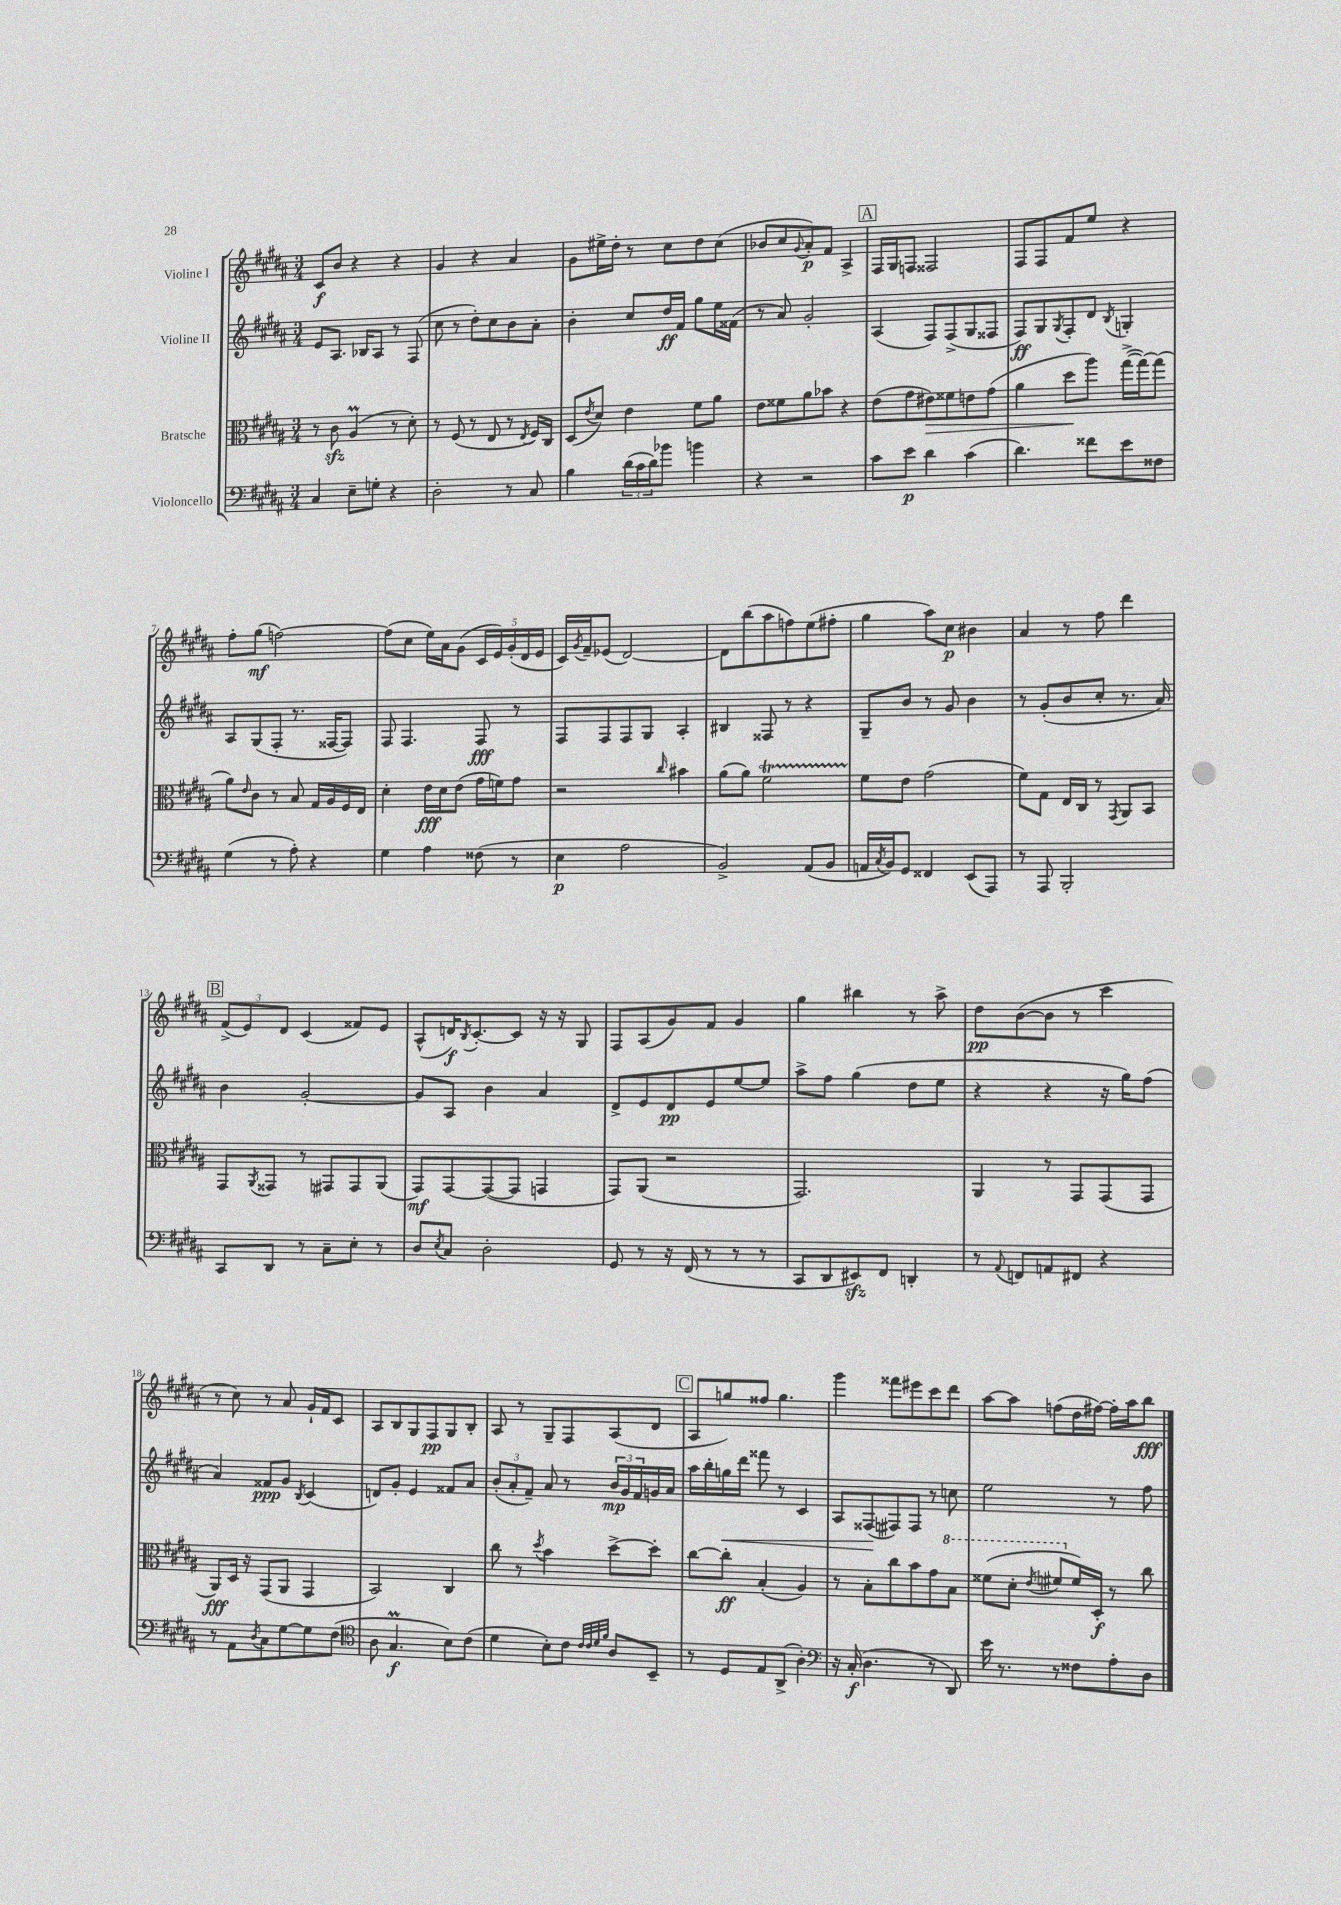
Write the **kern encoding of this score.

**kern	**kern	**kern	**kern
*staff4	*staff3	*staff2	*staff1
*clefF4	*clefC3	*clefG2	*clefG2
*k[f#c#g#d#a#]	*k[f#c#g#d#a#]	*k[f#c#g#d#a#]	*k[f#c#g#d#a#]
*M3/4	*M3/4	*M3/4	*M3/4
4C#	8r	8e	8c#
.	8c#	8.A#	8b
8E~	(4A#	.	4r
.	.	16B-	.
8G'	.	8A#	.
4r	8r	8r	4r
.	8d#')	(8F#	.
=	=	=	=
2D#'	8r	8cc#	4g#
.	(8F#	8r	.
.	8r	8dd#')	4r
.	8E	8cc#	.
8r	8r	8b	4a#
.	8qE	.	.
8C#	16F#)	8a#'	.
.	16C#	.	.
=	=	=	=
4B	(8D#	4b'	8g#
.	8qe	.	.
.	8d#)	.	16ee#^
.	.	.	16dd#'
(24d#	4e	8cc#	8r
24c#	.	.	.
24d#)	.	.	.
8b-	.	16dd#	8cc#
.	.	16f#	.
4b	8f#	8gg#	8dd#
.	8a#	16ee	(8cc#
.	.	(16f##	.
=	=	=	=
4r	8e	8r	8b-
.	8f##	8a#)	8cc#
.	.	.	8qqg#
2r	8a#	2g#'	8a#')
.	8b-	.	8f#
.	4r	.	4A#^
=	=	=	=
8c#	(8e	(4A#	16F#
.	.	.	16G#
8e	8g#	.	8F
4d#	8e#)	8F#)	2F##
.	8f##	(8F#^	.
(4c#	8e	8G#	.
.	(8g#	8F##	.
=	=	=	=
4.d#)	4a#	8F#)	8F#
.	.	8G#	8F#
.	.	8qG#	.
.	8dd#	8F#'	8f#
8f##	8aa#)	8d#	8ee
.	.	8qB	.
8e	([16gg#^	4G'	4r
.	16gg#_)	.	.
8F##	(8gg#]	.	.
=	=	=	=
(4G#	8a#)	8A#	8ff#'
.	16qqe	.	.
.	8c#	(8G#	(8gg#
8r	8r	8F#'	[2ff)
8A#')	8B	8.r	.
4r	16G#	.	.
.	16A#	[16F##	.
.	16F#	8F##])	.
.	16E	.	.
=	=	=	=
4G#	4d#'	8F#	(8ff]
.	.	4.F#	8cc#
4A#	16e	.	16ee)
.	16d#	.	16a#
.	(8e	.	(8g#
(8F##	16g#	8F#	20c#
.	.	.	20e)
.	16f)	.	.
.	.	.	(20g#'
8r	8g#	8r	.
.	.	.	20d#
.	.	.	20e
=	=	=	=
4E	2r	8F#	16c#)
.	.	.	8qg#
.	.	.	16f#~
.	.	8F#	(8e-
2A#	.	8F#	[2d#)
.	.	8G#	.
.	16qqcc#	.	.
.	4b#	4A#'	.
=	=	=	=
2BB^)	(8a#	4B#	8d#]
.	8a#)	.	(8bb
.	2f#	8F##	8aa#
.	.	8r	8ff)
(8AA#	.	4r	(8ee
8BB	.	.	8ff#'
=	=	=	=
16AA	8f#	8G#~	4gg#
8qC#	.	.	.
16BB)	.	.	.
8GG#	8e	8b	.
4FF##	(2g#	8r	8aa#)
.	.	8g#	8cc#
(8EE	.	4b	4b#
8AAA#)	.	.	.
=	=	=	=
8r	8f#)	8r	4a#
8AAA#	8G#	(8g#'	.
2BBB'	16E	8b	8r
.	16C#	.	.
.	8r	8cc#'	8ff#
.	8qGG#	.	.
.	8AA#	8.r	4ddd#
.	8BB	.	.
.	.	16a#)	.
=	=	=	=
8CC#	8GG#	4b	(12f#^
.	.	.	12e)
.	8qAA#	.	.
8DD#	8GG##	.	.
.	.	.	12d#
8r	8r	[2g#'	(4c#
8C#~	8GG#	.	.
8E'	8GG#	.	8f##)
8r	(8AA#	.	8e
=	=	=	=
8D#	8GG#)	8g#]	(8A#^^
8qE	.	.	.
8C#	[8GG#	8A#	16d)
.	.	.	8qB
.	.	.	[8.c#'
2D#'	(8GG#_	4b	.
.	8GG#]	.	8c#]
.	4GG	4a#	16r
.	.	.	16r
.	.	.	8G#
=	=	=	=
8GG#	8GG#)	8d#^	8F#
8r	(8AA#	8e	(8A#
16r	2r	8d#	8g#)
(16FF#	.	.	.
8r	.	8e	8f#
8r	.	[8ee	4g#
8r	.	8ee]	.
=	=	=	=
8CC#	2.GG#)	8aa#^	4gg#
8DD#	.	8ff#	.
8EE#)	.	(4gg#	4bb#
8FF#	.	.	.
4DD'	.	8dd#	8r
.	.	8ee	8aa#^
=	=	=	=
8r	4AA#	4r	8dd#
8qqAA#	.	.	.
8FF	.	.	([8b
8AA	8r	4r	8b]
8FF#	8GG#	.	8r
4r	(8GG#	16r	4ccc#
.	.	16gg#)	.
.	8GG#	(8ff#	.
=	=	=	=
8r	8AA#)	4a#)	8r
8AA#	16D#	.	8cc#)
.	16r	.	.
8qD#	.	.	.
8C#	(8GG#	8f##	8r
[8G#	8AA#	8g#	8a#
.	.	8qB	.
8G#]	4GG#	(4c#	16g#`
.	.	.	16f#
(8F#	.	.	8c#
=	=	=	=
*clefC4	*	*	*
8A#	2BB)	8d)	8A#
4.G#	.	8g#'	8B
.	.	4e	8G#
.	.	.	8F#
8B)	4C#	8f##	8G#
(8c#	.	8a#	8B'
=	=	=	=
4d#	8cc#	(12b'	8A#
.	.	12a#'	.
.	8r	.	8r
.	.	12f#~)	.
.	8qdd#	.	.
8B')	4b	8a#	8G#~
8c#	.	8r	8F#
32qqc#	.	.	.
32qqc#	.	.	.
32qqd#	.	.	.
32qqf#	.	.	.
8A#	[8dd#^	24b	(8A#
.	.	24g#	.
.	.	24f#	.
8BB~	8dd#']	16g	8d#
.	.	16a#	.
=	=	=	=
8r	[8cc#	16aa#	8A#
.	.	16bb'	.
8D#	8cc#']	16gg	8gg)
.	.	16ddd#	.
8E	(4B'	8fff##	8ff##
(8AA#^	.	8r	4.gg
4A#')	4A#)	4c#	.
=	=	=	=
*clefF4	*	*	*
16r	8r	8A#	4ggg#
(16C#'	.	.	.
4.D#	8B'	(8F##	.
.	8cc#	8F#)	8fff##
.	8b	8F#	8eee#
8r	8g#	8r	8ccc#
8DD#)	8b	8cc	8ddd#
=	=	=	=
16e	(8ff##	2ee	[8aa#
8.r	.	.	.
.	8dd#'	.	8aa#]
.	8qee	.	.
8r	8ff#	.	(8ff
8F##	16f#)	.	16dd#
.	16D#'	.	[16ff#)
8A#'	8r	8r	16ff#']
.	.	.	16aa#
8D#	8cc#	8ff#	8bb
==	==	==	==
*-	*-	*-	*-
